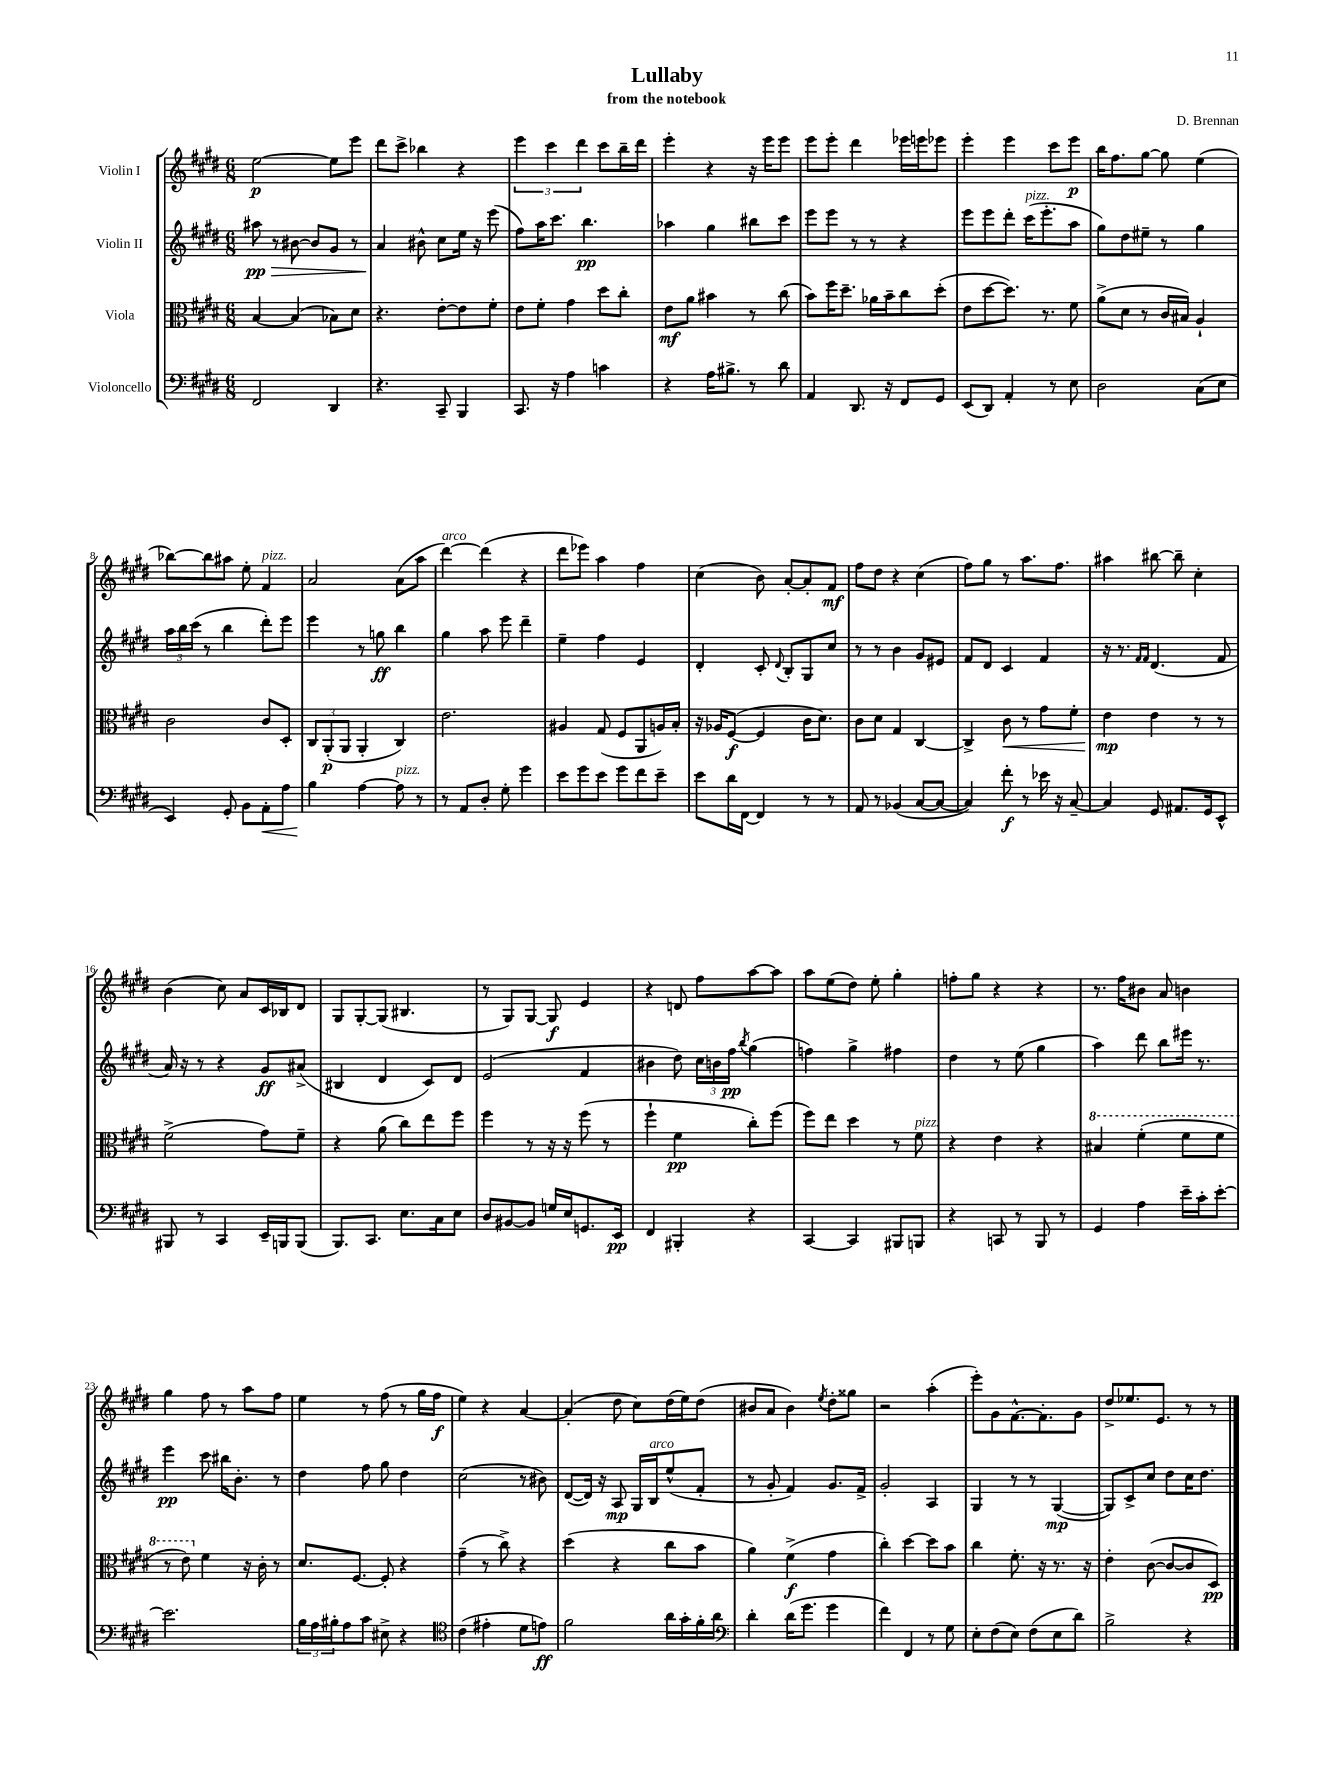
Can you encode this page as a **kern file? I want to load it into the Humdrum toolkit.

**kern	**kern	**kern	**kern
*staff4	*staff3	*staff2	*staff1
*clefF4	*clefC3	*clefG2	*clefG2
*k[f#c#g#d#]	*k[f#c#g#d#]	*k[f#c#g#d#]	*k[f#c#g#d#]
*M6/8	*M6/8	*M6/8	*M6/8
2FF#/	[4B/	8aa#\	[2ee\
.	.	8r	.
.	(4B/]	[8b#\	.
.	.	8b#/]L	.
4DD#/	8B-\L)	8g#/J	8ee\]L
.	8d#\J	8r	8eee\J
=	=	=	=
4.r	4.r	4a/	8ddd#\L
.	.	.	8ccc#^\J
.	.	8b#^^\	4bb-\
8CC#~/	[8e'\L	8cc#\L	.
4BBB/	8e\]	16ee\Jk	4r
.	.	16r	.
.	8f#'\J	(8eee\	.
=	=	=	=
8.CC#/	8e\L	8ff#\L)	6eee\
.	8f#'\J	16aa\K	.
.	.	.	6ccc#\
16r	.	8.ccc#\J	.
4A\	4g#\	.	.
.	.	.	6ddd#\
.	.	4.bb\	.
4c\	8dd#\L	.	8ccc#\L
.	8cc#'\J	.	16bb~\L
.	.	.	16ddd#\JJ
=	=	=	=
4r	8e\L	4aa-\	4eee'\
.	8a\J	.	.
16A\LK	4b#\	4gg#\	4r
8.B#^\J	.	.	.
8r	8r	8bb#\L	16r
.	.	.	16eee\LK
8d#\	(8cc#\	8ccc#\J	8eee\J
=	=	=	=
4AA/	8b\L)	8eee\L	8eee\L
.	16ff#\K	8eee\J	8eee'\J
.	8.dd#~\J	.	.
8.DD#/	.	8r	4ddd#\
.	16a-\LL	8r	.
16r	16b~\J	.	.
8FF#/L	8cc#\	4r	16eee-\LL
.	.	.	16eee\J
8GG#/J	(8dd#'\J	.	8eee-\J
=	=	=	=
(8EE/L	8e\L	8eee\L	4eee'\
8DD#/J)	[8dd#\	8eee\	.
4AA'/	8.dd#\]J)	8ddd#'\J	4eee\
.	.	(16ccc#\LK	.
.	8.r	8.eee'\	.
8r	.	.	8ccc#\L
8E\	8f#\	8aa\J	8eee\J
=	=	=	=
2D#\	(8a^\L	8gg#\L)	16bb\LK
.	.	.	8.ff#\
.	8d#\J	8dd#\	.
.	8r	8ee#~\J	[8gg#\J
.	16c#/LL	8r	8gg#\]
.	16B#/JJ)	.	.
(8C#\L	4A`/	4gg#\	(4ee\
8E\J	.	.	.
=	=	=	=
4EE/)	2c#\	24aa\LL	[8bb-\L)
.	.	24bb\	.
.	.	(24ccc#\JJ	.
.	.	8r	8bb-\]
8GG#'/	.	4bb\	8aa#\J
8BB\L	.	.	8ee'\
8AA'\	8c#/L	8ddd#'\L)	4f#/
8A\J	8D#'/J	8eee\J	.
=	=	=	=
4B\	12C#/L	4eee\	2a/
.	(12AA'/	.	.
.	12AA/J	.	.
[4A\	4AA'/	8r	.
.	.	8gg\	.
8A\]	4C#/)	4bb\	(8a\L
8r	.	.	8aa\J
=	=	=	=
8r	2.e\	4gg#\	[4ddd#\)
8AA/L	.	.	.
8D#'/J	.	8aa\	(4ddd#\]
8G#'\	.	8eee\	.
4g#\	.	4ddd#~\	4r
=	=	=	=
8e\L	4A#/	4ee~\	8ddd#\L
8g#\	.	.	8eee-\J)
8e\J	(8G#/	4ff#\	4aa\
8g#\L	8F#/L	.	.
8f#\	8AA/	4e/	4ff#\
8e~\J	16A/L)	.	.
.	16B'/JJ	.	.
=	=	=	=
8e\L	16r	4d#'/	(4cc#\
.	16A-/LK	.	.
16d#\L	([8F#/J	.	.
[16FF#\JJ	.	.	.
4FF#/]	4F#/]	8c#'/	8b\)
.	.	8qqd#/	.
.	.	8B'/L	[8a'/L
8r	16c#\LK	8G#/	8a'/]
.	8.d#\J)	.	.
8r	.	8cc#/J	8f#/J
=	=	=	=
8AA/	8c#\L	8r	8ff#\L
8r	8d#\J	8r	8dd#\J
(4BB-/	4G#/	4b\	4r
[8C#/L	[4C#/	8g#/L	(4cc#\
8C#/_J	.	8e#/J	.
=	=	=	=
4C#/])	4C#^/]	8f#/L	8ff#\L)
.	.	8d#/J	8gg#\J
8f#'\	8c#\	4c#/	8r
8r	8r	.	8.aa\L
16e-\	8g#\L	4f#/	.
16r	.	.	8.ff#\J
[8C#~/	8f#'\J	.	.
=	=	=	=
4C#/]	4e\	16r	4aa#\
.	.	8.r	.
.	.	16qqf#/LL	.
.	.	16qqf#/JJ	.
8GG#/	4e\	(4.d#/	[8bb#\
8.AA#/L	.	.	8bb#~\]
.	8r	.	4cc#'\
16GG#/k	.	.	.
8EE^^/J	8r	8f#/	.
=	=	=	=
8BBB#/	(2f#^\	16a/)	(4b\
.	.	16r	.
8r	.	8r	.
4CC#/	.	4r	8cc#\)
.	.	.	8a/L
16EE~/LL	8g#\L)	8g#/L	16c#/L
16BBB/J	.	.	16B-/J
(8BBB/J	8f#~\J	(8a#^/J	8d#/J
=	=	=	=
8.BBB/L)	4r	4B#/	8G#/L
.	.	.	[8G#'/
8.CC#/J	.	.	.
.	(8a\	4d#/	(8G#/]J
8.E\L	8cc#\L)	.	4.B#/
.	8ee\	8c#/L)	.
16C#\k	.	.	.
8E\J	8ff#\J	8d#/J	.
=	=	=	=
8D#/L	4ff#\	(2e/	8r
[8BB#/	.	.	8G#/L)
8BB#/]J	8r	.	[8G#/J
16G/LL	16r	.	8G#/]
16E/J	16r	.	.
8.GG/	(8ff#\	4f#/	4e/
.	8r	.	.
16EE/Jk	.	.	.
=	=	=	=
4FF#/	4ff#`\	4b#\	4r
4BBB#'/	4f#\	8dd#\)	8d/
.	.	24cc#\LL	8ff#\L
.	.	24b\	.
.	.	24ff#\JJ	.
.	.	8qbb/	.
4r	8cc#'\L)	(4gg#\	[8aa\
.	(8ff#\J	.	8aa\]J
=	=	=	=
[4CC#/	8ff#\L)	4ff\)	8aa\L
.	8ee\J	.	(8ee\
4CC#/]	4dd#\	4gg#^\	8dd#\J)
.	.	.	8ee'\
8BBB#/L	8r	4ff#\	4gg#'\
8BBB/J	8f#\	.	.
=	=	=	=
4r	4r	4dd#\	8ff'\L
.	.	.	8gg#\J
8CC/	4e\	8r	4r
8r	.	(8ee\	.
8BBB/	4r	4gg#\	4r
8r	.	.	.
=	=	=	=
4GG#/	4b#/	4aa\)	8.r
.	.	.	16ff#\LK
4A\	(4ff#'\	8ddd#\	8b#\J
.	.	8bb\L	8a/
16e~\LL	8ff#\L	16eee#\Jk	4b\
16c#'\J	.	8.r	.
[8e'\J	8ff#\J	.	.
=	=	=	=
2.e\]	8r	4eee\	4gg#\
.	8ee\)	.	.
.	4f#\	8ccc#\	8ff#\
.	.	16bb#\LK	8r
.	.	8.b'\J	.
.	16r	.	8aa\L
.	16c#'\	.	.
.	8r	8r	8ff#\J
=	=	=	=
24B\LL	8.d#/L	4dd#\	4ee\
24A\	.	.	.
24B#'\J	.	.	.
8A\	.	.	.
.	[8.F#/J	.	.
8c#\J	.	8ff#\	8r
8E#^\	8F#'/]	8gg#\	(8ff#\
4r	4r	4dd#\	8r
.	.	.	16gg#\LL
.	.	.	16ff#\JJ
=	=	=	=
*clefC4	*	*	*
(4c#\	(4g#~\	(2cc#\	4ee\)
4e#'\	8r	.	4r
.	8cc#^\)	.	.
8d#\L	4r	8r	[4a/
8e\J)	.	8b#\)	.
=	=	=	=
2f#\	(4dd#\	([8d#/L	(4a'/]
.	.	16d#/]Jk)	.
.	.	16r	.
.	4r	8A/	8dd#\
.	.	16G#/LL	8cc#\L)
.	.	16B/J	.
16a\LL	8cc#\L	(8ee^^/	(16dd#\L
16g#'\	.	.	16ee\J)
16f#'\	8b\J	8f#'/J	(8dd#\J
16a\JJ	.	.	.
=	=	=	=
*clefF4	*	*	*
4d#'\	4a\)	8r	8b#/L
.	.	8g#'/	8a/J
(16d#\LK	(4f#^\	4f#/)	4b#\)
8.g#\J	.	.	.
.	.	.	8qee/
4g#\	4g#\	8.g#/L	8dd#'\L
.	.	.	8gg##\J
.	.	16f#^/Jk	.
=	=	=	=
4f#\)	4cc#'\)	2g#'/	2r
4FF#/	[4dd#\	.	.
8r	8dd#\]L	4A/	(4aa'\
8G#\	8b\J	.	.
=	=	=	=
8E'\L	4cc#\	4G#/	8eee'\L)
(8F#\	.	.	8g#\
8E\J)	8.f#'\	8r	[8.f#^^\
(8F#\L	.	8r	.
.	16r	.	8.f#'\]
8E\	8.r	([4G#/	.
8d#\J)	.	.	8g#\J
.	16r	.	.
=	=	=	=
2B^\	4e'\	8G#/]L)	8dd#^/L
.	.	8c#^/	8.ee-/
.	([8c#\	8cc#/J	.
.	.	.	8.e/J
.	8c#/_L	8dd#\L	.
4r	8c#/]	16cc#\K	8r
.	.	8.dd#\J	.
.	8D#/J)	.	8r
==	==	==	==
*-	*-	*-	*-
